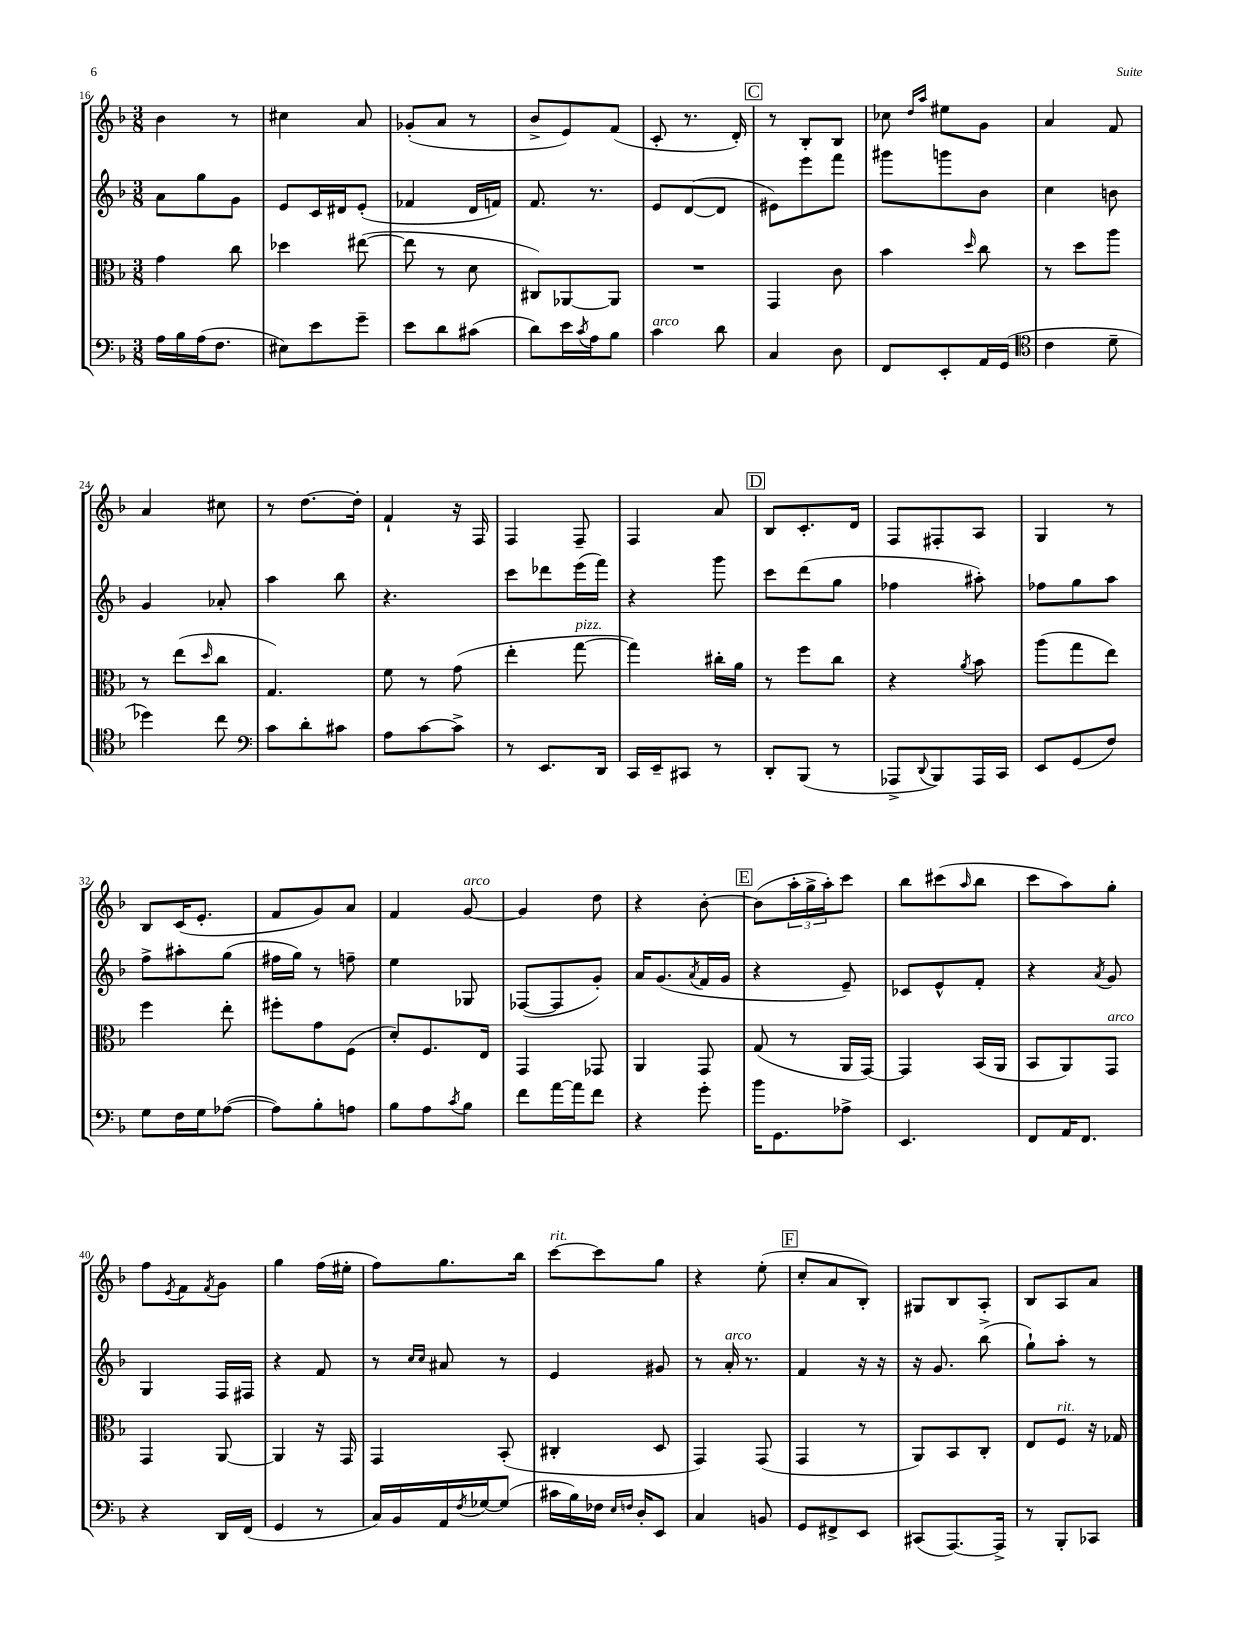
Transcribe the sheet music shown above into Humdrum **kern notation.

**kern	**kern	**kern	**kern
*part4	*part3	*part2	*part1
*staff4	*staff3	*staff2	*staff1
*clefF4	*clefC3	*clefG2	*clefG2
*k[b-]	*k[b-]	*k[b-]	*k[b-]
*M3/8	*M3/8	*M3/8	*M3/8
=16	=16	=16	=16
16A\LL	4g\	8a\L	4b-\
16B-\	.	.	.
(16A\J	.	8gg\	.
8.F\J	.	.	.
.	8cc\	8g\J	8r
=17	=17	=17	=17
8E#X\L)	4dd-X\	8e/L	4cc#X\
8e\	.	16c/L	.
.	.	16d#X/J	.
8g~\J	([8ee#X\	(8e'/J	8a/
=18	=18	=18	=18
8e\L	8ee#\]	4f-X/	(8g-X'/L
8d\	8r	.	8a/J
(8c#X\J	8d\	16d/LL	8r
.	.	16fn/JJ)	.
=19	=19	=19	=19
8d\L)	8C#X/L)	8.f/	8b-^/L
16e\L	[8AA-X/	.	8e/)
8qc/	.	.	.
16A\J	.	8.r	.
8B-\J	8AA-/J]	.	(8f/J
=20	=20	=20	=20
!LO:TX:a:i:t=arco	!	!	!
4c\	4.r	8e/L	8c'/
.	.	([8d/	8.r
8d\	.	8d/J]	.
.	.	.	16d'/)
!!LO:REH:place=s1:t=C
=21	=21	=21	=21
4C/	4GG/	8e#X\L)	8r
.	.	8eee\	8B-'/L
8D\	8c\	8fff\J	8B-/J
=22	=22	=22	=22
8FF/L	4b-\	8ggg#X\L	8cc-X\
.	.	.	16qqdd/LL
.	.	.	16qqaa/JJ
8EE'/	.	8gggn\	8ee#X\L
.	16qqdd/	.	.
16AA/L	8cc\	8b-\J	8g\J
(16GG/JJ	.	.	.
=23	=23	=23	=23
*clefC4	*	*	*
4c\	8r	4cc\	4a/
.	8dd\L	.	.
8d~\	8aa\J	8bn\	8f/
!!LO:LB:g=z
=24	=24	=24	=24
4dd-X\)	8r	4g/	4a/
.	(8ee\L	.	.
.	16qqdd/	.	.
8cc\	8cc\J	8a-X'/	8cc#X\
=25	=25	=25	=25
*clefF4	*	*	*
8c\L	4.G/)	4aa\	8r
8d'\	.	.	[8.dd\L
8c#X\J	.	8bb-\	.
.	.	.	16dd'\Jk]
=26	=26	=26	=26
8A\L	8f\	4.r	4f`/
[8c\	8r	.	.
8c^\J]	(8g\	.	16r
.	.	.	16F/
=27	=27	=27	=27
8r	4ee'\	8ccc\L	4F/
8.EE/L	.	8ddd-X\	.
!	!LO:TX:a:i:t=pizz.	!	!
.	[8gg\	(16eee\L	8F~/
16DD/Jk	.	16fff\JJ)	.
=28	=28	=28	=28
16CC/LL	4gg\])	4r	4F/
16EE~/J	.	.	.
8CC#X/J	.	.	.
8r	16cc#X'\LL	8ggg\	8a/
.	16a\JJ	.	.
!!LO:REH:place=s1:t=D
=29	=29	=29	=29
8DD'/L	8r	8ccc\L	8B-/L
(8BBB-/J	8ff\L	(8ddd\	8.c'/
8r	8cc\J	8gg\J	.
.	.	.	16d/Jk
=30	=30	=30	=30
8AAA-X^/L	4r	4ff-X\	8F/L
8qqDD/	.	.	.
8BBB-/)	.	.	8F#X'/
.	8qa/	.	.
16AAA-/L	8b-\	8aa#X'\)	8A/J
16CC/JJ	.	.	.
=31	=31	=31	=31
8EE/L	(8aa\L	8ff-X\L	4G/
(8GG/	8gg\	8gg\	.
8F/J)	8ee\J)	8aa\J	8r
!!LO:LB:g=z
=32	=32	=32	=32
8G\L	4ff\	8ff^\L	8B-/L
16F\L	.	8aa#X'\	(16c/K
16G\J	.	.	8.e'/J
([8A-X\J	8ee'\	(8gg\J	.
=33	=33	=33	=33
8A-\L])	8ff#X'\L	16ff#X\LL	8f/L
.	.	16gg\JJ)	.
8B-'\	8g\	8r	8g/)
8An\J	(8F\J	8ffn~\	8a/J
=34	=34	=34	=34
8B-\L	8d'/L)	4ee\	4f/
8A\	8.F/	.	.
8qc/	.	.	.
!	!	!	!LO:TX:a:i:t=arco
8B-\J	.	8G-X/	[8g/
.	16E/Jk	.	.
=35	=35	=35	=35
8f\L	4GG/	([8F-X/L	4g/]
[16a\L	.	8F-/]	.
16a\J]	.	.	.
8f\J	8GG-X/	8g'/J)	8dd\
=36	=36	=36	=36
4r	4AA/	16a/KL	4r
.	.	(8.g/	.
.	.	8qa/	.
8g'\	8GG/	16f/L	[8b-'\
.	.	16g/JJ	.
!!LO:REH:place=s1:t=E
=37	=37	=37	=37
16b-\KL	(8G/	4r	(8b-\L]
8.GG\	.	.	.
.	8r	.	24aa'\L
.	.	.	24gg^\
.	.	.	24aa'\J)
8A-X^\J	16AA/LL	8e~/)	8ccc\J
.	[16GG/JJ)	.	.
=38	=38	=38	=38
4.EE/	4GG/]	8c-X/L	8bb-\L
.	.	8e^^/	(8ccc#X\
.	.	.	16qqaa/
.	(16BB-/LL	8f'/J	8bb-\J
.	16AA/JJ	.	.
=39	=39	=39	=39
8FF/L	8BB-/L	4r	8ccc\L
16AA/K	8AA/)	.	8aa\)
8.FF/J	.	.	.
.	.	8qa/	.
!	!LO:TX:a:i:t=arco	!	!
.	8GG/J	8g/	8gg'\J
!!LO:LB:g=z
=40	=40	=40	=40
4r	4GG/	4G/	8ff\L
.	.	.	8qe/
.	.	.	8f\
.	.	.	8qf/
16DD/LL	[8AA/	16F/LL	8g\J
(16FF/JJ	.	16F#X/JJ	.
=41	=41	=41	=41
4GG/	4AA/]	4r	4gg\
8r	16r	8f/	(16ff\LL
.	16GG/	.	16ee#X'\JJ
=42	=42	=42	=42
16C/LL)	4GG/	8r	8ff\L)
16BB-/	.	.	.
.	.	16qqcc/LL	.
.	.	16qqcc/JJ	.
16AA/	.	8a#X/	8.gg\
8qF/	.	.	.
[16G-X/J	.	.	.
(8G-/J]	(8BB-'/	8r	.
.	.	.	16bb-\Jk
=43	=43	=43	=43
!	!	!	!LO:TX:a:i:t=rit.
16c#X\LL	4C#X'/	4e/	[8ccc\L
16B-\)	.	.	.
16F-X\JJ	.	.	8ccc\]
16qqE/LL	.	.	.
16qqFn/JJ	.	.	.
16D'/KL	.	.	.
8EE/J	8D/	8g#X/	8gg\J
=44	=44	=44	=44
4C/	4GG/)	8r	4r
!	!	!LO:TX:a:i:t=arco	!
.	.	16a'/	.
.	.	8.r	.
8BBn/	(8GG/	.	(8ee'\
!!LO:REH:place=s1:t=F
=45	=45	=45	=45
8GG/L	4GG/	4f/	8cc'/L
8FF#X^/	.	.	8a/
8EE/J	8r	16r	8B-'/J)
.	.	16r	.
=46	=46	=46	=46
(8CC#X/L	8AA/L)	16r	8G#X/L
.	.	8.g/	.
[8.AAA/)	8BB-/	.	8B-/
.	8C'/J	(8bb-^\	8A'/J
16AAA^/Jk]	.	.	.
=47	=47	=47	=47
8r	8E/L	8gg`\L)	8B-/L
!	!LO:TX:a:i:t=rit.	!	!
8BBB-'/L	8F/J	8aa'\J	8A/
8CC-X/J	16r	8r	8a/J
.	16G-X/	.	.
==	==	==	==
*-	*-	*-	*-
